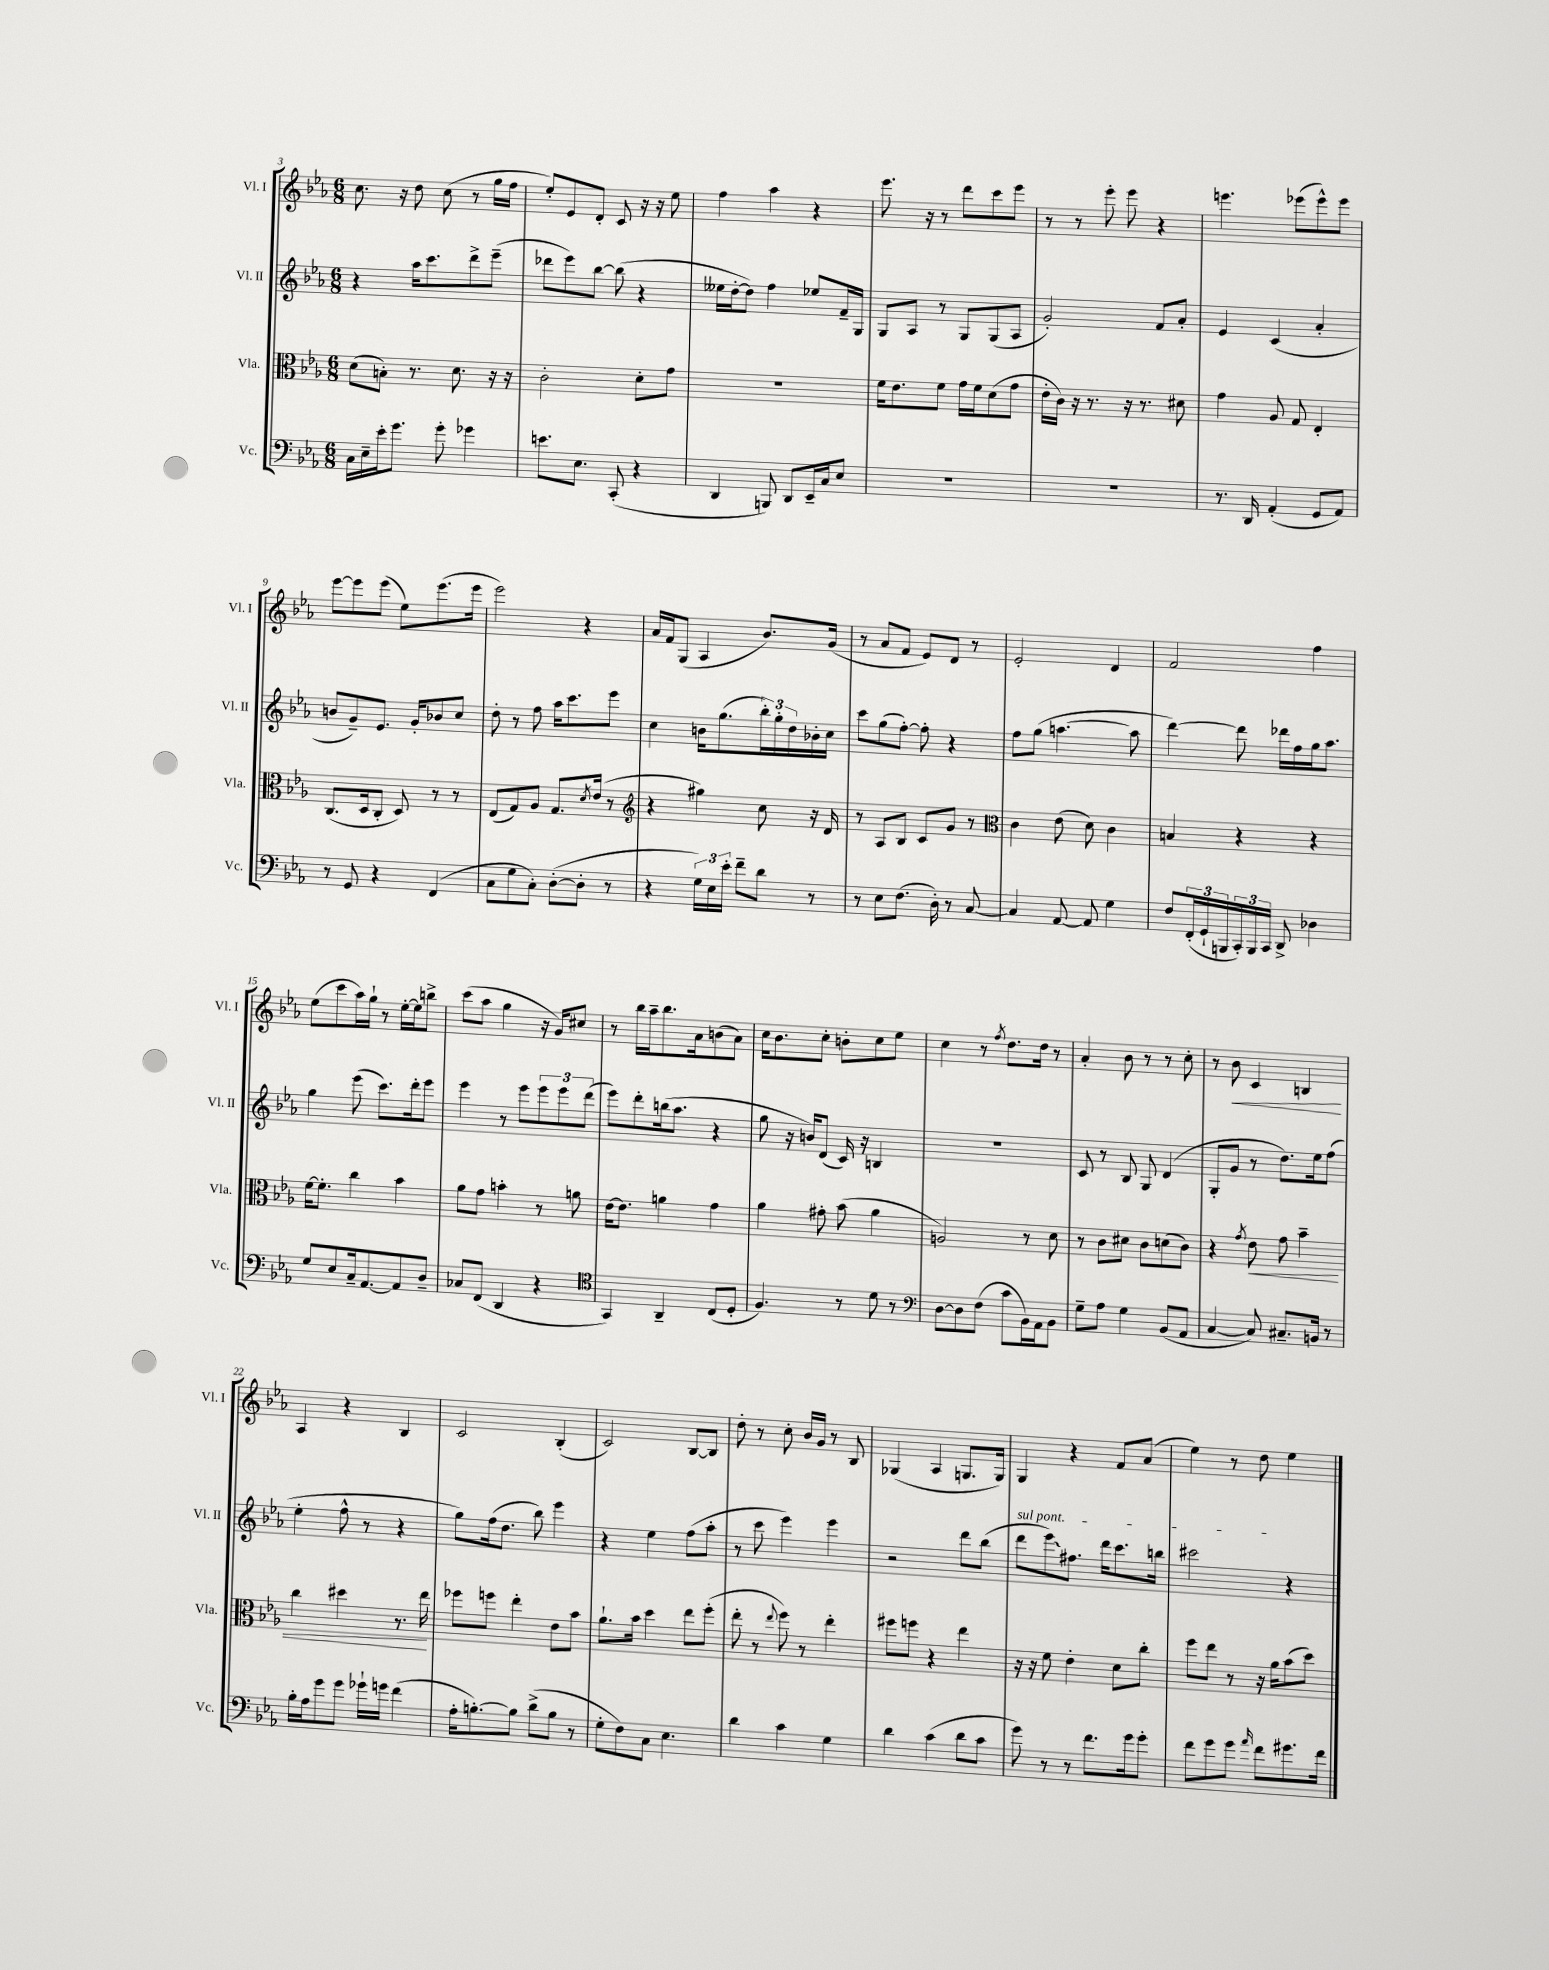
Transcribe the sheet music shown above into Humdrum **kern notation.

**kern	**kern	**kern	**kern
*staff4	*staff3	*staff2	*staff1
*clefF4	*clefC3	*clefG2	*clefG2
*k[b-e-a-]	*k[b-e-a-]	*k[b-e-a-]	*k[b-e-a-]
*M6/8	*M6/8	*M6/8	*M6/8
16C\LL	(8d\L	4r	8.cc\
16E-~\	.	.	.
16e-'\J	8B'\J)	.	.
8.g\J	.	.	16r
.	8.r	16aa-\LK	8dd\
.	.	8.ccc\	.
8g'\	.	.	(8cc\
.	8.d\	.	.
4g-\	.	8ddd^\	8r
.	16r	(8eee-~\J	16gg\LL
.	16r	.	16ff\JJ
=	=	=	=
8.e\L	2c'\	8ddd-\L	8ee-'/L)
.	.	8eee-\)	8e-/
8.E-\J	.	.	.
.	.	[8bb-\J	8d'/J
(8CC'/	.	(8bb-\]	8c/
4r	8d'\L	4r	16r
.	.	.	16r
.	8g\J	.	8ee-\
=	=	=	=
4DD/	2.r	16ee--\LL	4ff\
.	.	[16dd'\J	.
.	.	8dd\]J)	.
8BBB/)	.	4ff\	4aa-\
8DD/L	.	.	.
16EE-~/L	.	8ee-/L	4r
16C/J	.	.	.
8E-/J	.	16f~/L	.
.	.	16G/JJ	.
=	=	=	=
2.r	16f\LK	8G/L	8.eee-\
.	8.e-\	.	.
.	.	8A-/J	.
.	.	.	16r
.	8f\J	8r	8r
.	16g\LL	8G/L	8ddd\L
.	16f\J	.	.
.	(8d\	(8G/	8ccc\
.	8g\J	8A-/J	8eee-\J
=	=	=	=
2.r	16e-'\LL	2g'/)	8r
.	16c\JJ)	.	.
.	16r	.	8r
.	8.r	.	.
.	.	.	8eee-'\
.	16r	.	8eee-\
.	8.r	.	.
.	.	8f/L	4r
.	8d#\	8a-'/J	.
=	=	=	=
8.r	4g\	4e-/	4.eee\
16DD/	.	.	.
(4AA-'/	8A-/	(4c/	.
.	8G/	.	(8eee-\L
8GG/L	4E-'/	4a-'/	8eee-^^\)
8AA-/J)	.	.	8eee-\J
=	=	=	=
8r	(8.C/L	8b/L	[8eee-\L
8GG/	.	8g~/)	8eee-\]
.	16D/k	.	.
4r	8C'/J	8.e-/J	(8eee-\J
.	8D/)	.	8ee-\L)
.	.	16g'/LK	.
(4FF/	8r	8b-/	(8.eee-\
.	8r	8cc/J	.
.	.	.	16eee-\Jk
=	=	=	=
8C\L	(8E-/L	8dd'\	2eee-\)
8G\	8G/)	8r	.
8C'\J)	8A-/J	8ff\	.
([8D'\L	8.G/L	16aa-\LK	.
.	.	8.ccc\	.
8D'\]J	.	.	4r
.	8qd/	.	.
.	(16e-/Jk	.	.
8r	8r	8eee-\J	.
=	=	=	=
*	*clefG2	*	*
4r	4r	4cc\	16a-/LL
.	.	.	16f/J
.	.	.	(8G/J
24G\LL)	4gg#\)	16b\LK	4A-/
24E-\	.	.	.
.	.	(8.gg\	.
24e-'\JJ	.	.	.
8f~\L	.	.	.
8d\J	8cc\	24bb-'\L)	8.b-/L)
.	.	24gg'\	.
.	.	24dd\	.
8r	16r	16b-'\	.
.	16d/	16cc\JJ	(16g/Jk
=	=	=	=
8r	8r	8ccc\L	8r
8E-\L	8A-/L	(8gg\	8a-/L
(8.F\J	8B-/J	[8ff'\J)	8f/J
.	8c/L	8ff'\]	8e-/L)
16D'\)	.	.	.
8r	8g/J	4r	8d/J
[8C/	8r	.	8r
=	=	=	=
*	*clefC3	*	*
4C/]	4c\	8ff\L	2e-'/
.	.	(8gg\J	.
[8AA-/	(8e-\	[4.aa\	.
8AA-/]	8d\)	.	.
4G\	4c\	.	4d/
.	.	8aa\]	.
=	=	=	=
8F/L	4B/	[4ddd\)	2f/
(24FF'/L	.	.	.
24GG`/	.	.	.
24BBB/	.	.	.
24CC'/)	4r	8ddd\]	.
24BBB/	.	.	.
24CC/JJ	.	.	.
8DD^/	.	16ddd-\LL	.
.	.	16ff\	.
4D-\	4r	16gg\J	4ff\
.	.	8.aa-\J	.
=	=	=	=
8G/L	[16f\LK	4gg\	(8ee-\L
.	8.f'\]J	.	.
8E-/	.	.	8ccc\
16C~/k	4cc\	(8eee-\	16aa-\L)
[8.AA-/	.	.	16gg`\JJ
.	.	8.ccc\L)	8r
8AA-/]	4b-\	.	[16ee-'\LL
.	.	16ddd'\k	16ee-\]J
8D~/J	.	8eee-\J	8bb^\J
=	=	=	=
8C-/L	8a-\L	4eee-\	(8ccc\L
(8FF/J	8g\J	.	8aa-\J
4DD/	4b'\	8r	4gg\
.	.	8eee-\L	.
4r	8r	12eee-\	16r
.	.	.	16g/LK)
.	.	12eee-\	.
.	8a\	.	8cc#/J
.	.	(12ddd\J	.
=	=	=	=
*clefC4	*	*	*
4GG/)	[16e-\LK	8eee-\L)	8r
.	8.e-\]J	.	.
.	.	8ddd'\	16bb-\LL
.	.	.	16aa-~\J
4AA-~/	4a\	(16bb\k	8.bb-\
.	.	8.aa-\J	.
.	.	.	16a-\k
(8C/L	4g\	4r	(8b\
8D'/J	.	.	8a-\J)
=	=	=	=
4.F/)	4a-\	8gg\	16cc\LK
.	.	.	8.b-\
.	.	16r	.
.	.	16b/LK)	.
.	8g#'\	(8d/J	8cc'\J
8r	(8b-\	16c/)	8b'\L
.	.	16r	.
8d\	4a-\	4B/	8cc\
8r	.	.	8ee-\J
=	=	=	=
*clefF4	*	*	*
[8D\L	2A/)	2.r	4cc\
8D\]	.	.	.
(8F\J	.	.	8r
.	.	.	8qff/
8c\L	.	.	8.dd\L
16BB-\L)	8r	.	.
16AA-\J	.	.	16dd\Jk
8BB-\J	8d\	.	8r
=	=	=	=
8G~\L	8r	8c/	4a-'/
8A-\J	8c\L	8r	.
4G\	8d#\J	8B-/	8b-\
.	8c\L	8G/	8r
(8BB-/L	(8d\	(4d/	8r
8AA-/J	8c\J)	.	8cc'\
=	=	=	=
[4C/	4r	8G'/L	8r
.	.	8g/J	8b-\
.	8qg/	.	.
8C/])	8e-\	8r	4c/
8.C#~/L	8g\	8.dd\L)	.
.	4b-~\	.	4B/
16BB/Jk	.	16ee-\k	.
8r	.	(8ff\J	.
=	=	=	=
16B-'\LL	4cc\	4ee-'\	4A-/
16A-\J	.	.	.
8g\	.	.	.
8g\J	4dd#\	8ff^^\	4r
16g-`\LL	.	8r	.
16g\JJ	.	.	.
(4f\	8.r	4r	4B-/
.	16ee-\	.	.
=	=	=	=
16A-'\LK	8ff-\L	8gg\L)	2c/
[8.B'\)	.	.	.
.	8ff\J	(16ff\k	.
.	.	8.dd\J	.
8B\]J	4ee-'\	.	.
(8d^\L	.	8bb-\)	.
8B\J	8e-\L	4eee-\	(4B-'/
8r	8b-\J	.	.
=	=	=	=
8G'\L	8.a-`\L	4r	2c/)
8F\)	.	.	.
.	16b-\Jk	.	.
8C\J	4dd\	4ee-\	.
4.E-\	.	.	.
.	8ee-\L	(8ff\L	[8B-/L
.	(8ff'\J	8aa-'\J	8B-/]J
=	=	=	=
4d\	8ee-'\	8r	8dd'\
.	8r	8ccc\	8r
.	8qqee-/	.	.
4c\	8ff\)	4eee-\)	8cc'\
.	8r	.	16b-/LL
.	.	.	16g/JJ
4G\	4ee-'\	4eee-\	8r
.	.	.	8B-/
=	=	=	=
4d\	8ff#\L	2r	(4G-/
.	8ff\J	.	.
(4c\	4r	.	4A-/
8d\L	4ee-\	8ddd\L	8.G/L
8c\J	.	(8bb-\J	.
.	.	.	16G/Jk)
=	=	=	=
8g\)	16r	8ddd\L	4G/
.	16r	.	.
8r	8f\	8eee-\)	.
8r	4e-'\	8.ff#\J	4r
8.f\L	.	.	.
.	.	16ddd\LK	.
.	8d\L	8.ccc\	8f/L
16g\k	.	.	.
8g'\J	8cc'\J	.	(8a-/J
.	.	16bb\Jk	.
=	=	=	=
8f\L	8ff\L	2ccc#\	4ee-\)
8g\	8ee-\J	.	.
8g\J	8r	.	8r
16qqa-/	.	.	.
8f\L	16r	.	8dd\
.	16a-\LK	.	.
8.g#\	(8b-\	4r	4ee-\
.	8dd\J)	.	.
16f\Jk	.	.	.
==	==	==	==
*-	*-	*-	*-
